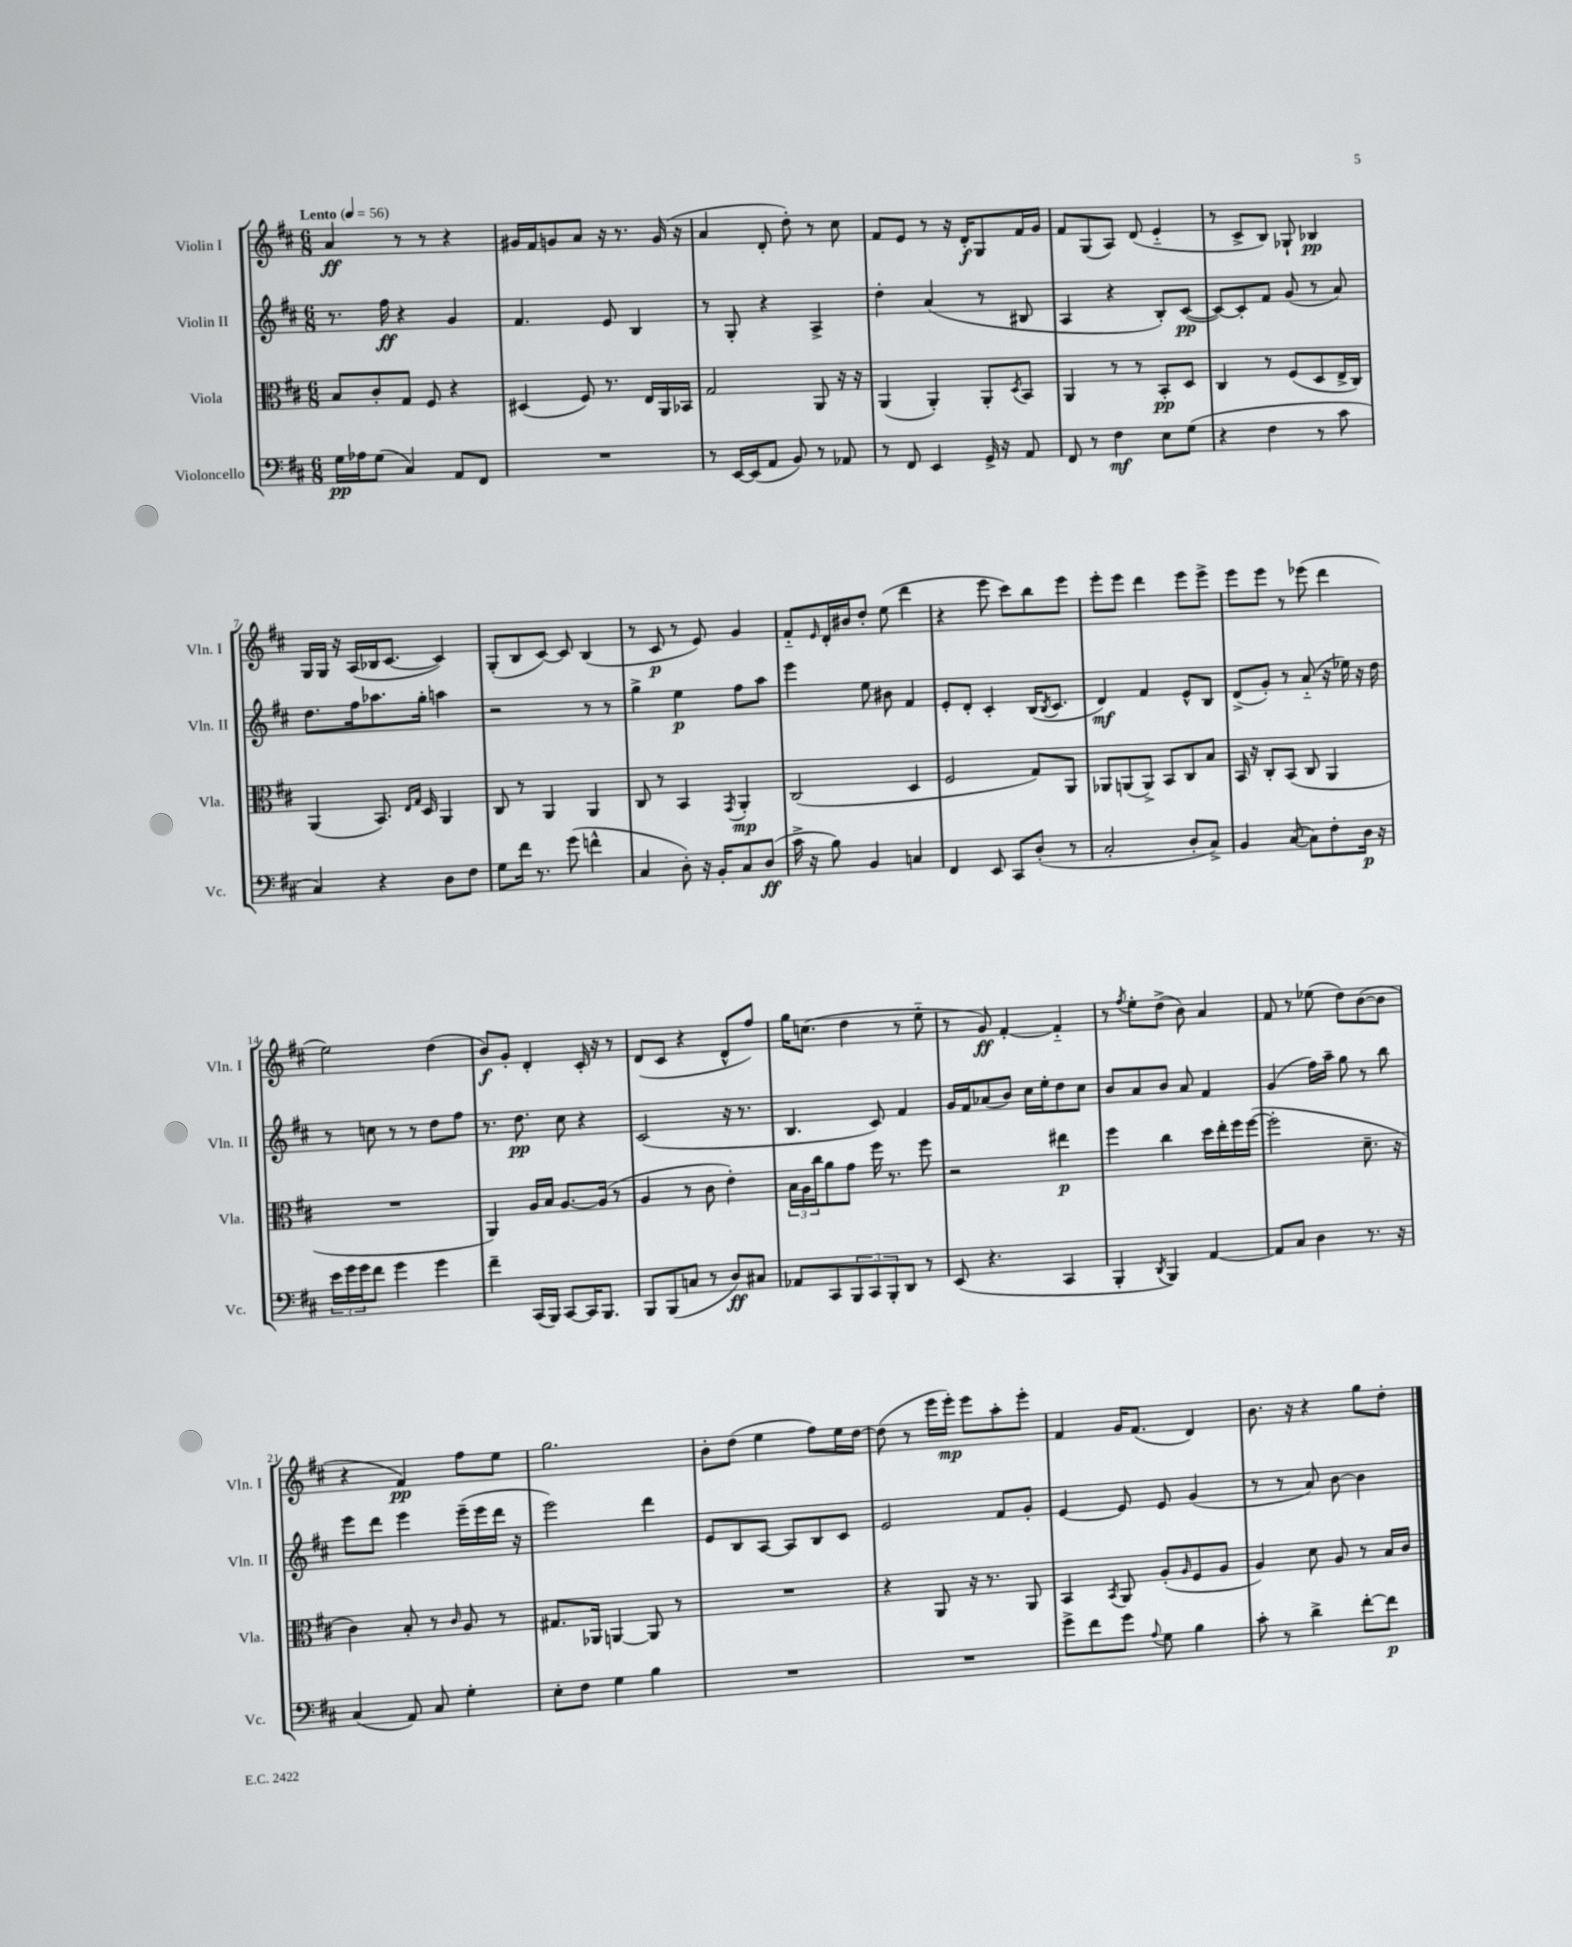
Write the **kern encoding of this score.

**kern	**dynam	**kern	**dynam	**kern	**dynam	**kern	**dynam
*part4	*part4	*part3	*part3	*part2	*part2	*part1	*part1
*staff4	*staff4	*staff3	*staff3	*staff2	*staff2	*staff1	*staff1
*I"Violoncello	*	*I"Viola	*	*I"Violin II	*	*I"Violin I	*
*I'Vc.	*	*I'Vla.	*	*I'Vln. II	*	*I'Vln. I	*
*clefF4	*	*clefC3	*	*clefG2	*	*clefG2	*
*k[f#c#]	*	*k[f#c#]	*	*k[f#c#]	*	*k[f#c#]	*
*M6/8	*	*M6/8	*	*M6/8	*	*M6/8	*
*MM56	*	*MM56	*	*MM56	*	*MM56	*
=1	=1	=1	=1	=1	=1	=1	=1
!	!	!	!	!	!	!LO:TX:a:B:t=Lento	!
16G\LL	pp	8B/L	.	8.r	.	4a/	ff
16A-X\J	.	.	.	.	.	.	.
(8G\J	.	8c#'/	.	.	.	.	.
.	.	.	.	16ff#\	ff	.	.
4C#/)	.	8G/J	.	4r	.	8r	.
.	.	8F#/	.	.	.	8r	.
8AA/L	.	4r	.	4g/	.	4r	.
8FF#/J	.	.	.	.	.	.	.
=2	=2	=2	=2	=2	=2	=2	=2
2.r	.	(4D#X/	.	4.f#/	.	16g#X/LL	.
.	.	.	.	.	.	16f#/J	.
.	.	.	.	.	.	8gn/	.
.	.	8F#/)	.	.	.	8a/J	.
.	.	8.r	.	8e/	.	16r	.
.	.	.	.	.	.	8.r	.
.	.	.	.	4B/	.	.	.
.	.	16E/LL	.	.	.	.	.
.	.	16AA/	.	.	.	(16g/	.
.	.	16BB-X/JJ	.	.	.	16r	.
=3	=3	=3	=3	=3	=3	=3	=3
8r	.	2G/	.	8r	.	4a/	.
[16EE/LL	.	.	.	8G'/	.	.	.
(16EE/J]	.	.	.	.	.	.	.
8AA/J	.	.	.	4r	.	8d'/	.
8BB/)	.	.	.	.	.	8dd'\)	.
8r	.	8AA/	.	4A^/	.	8r	.
8AA-X/	.	16r	.	.	.	8cc#\	.
.	.	16r	.	.	.	.	.
=4	=4	=4	=4	=4	=4	=4	=4
8r	.	(4AA/	.	4dd'\	.	8f#/L	.
8FF#/	.	.	.	.	.	8e/J	.
4EE/	.	4AA'/)	.	(4a/	.	8r	.
.	.	.	.	.	.	16r	.
.	.	.	.	.	.	16d'/KL	f
16GG^/	.	8AA'/L	.	8r	.	8G/	.
16r	.	.	.	.	.	.	.
.	.	8qD/	.	.	.	.	.
8AA/	.	8BB/J	.	8B#X/	.	16f#/L	.
.	.	.	.	.	.	16g/JJ	.
=5	=5	=5	=5	=5	=5	=5	=5
8FF#/	.	4AA/	.	4A/	.	8f#/L	.
8r	.	.	.	.	.	(8G/	.
4F#\	mf	8r	.	4r	.	8A/J)	.
.	.	8r	.	.	.	(8d/	.
8E\L	.	8BB'/L	pp	8B'/L)	.	4e/	.
(8G\J	.	8D/J	.	([8c#/J	pp	.	.
=6	=6	=6	=6	=6	=6	=6	=6
4r	.	4C#/	.	8c#/L_)	.	8r	.
.	.	.	.	8c#'/]	.	8c#^/L	.
4F#\	.	8r	.	8f#/J	.	8B/J)	.
.	.	(8F#/L	.	(8g/	.	8G-X`/	.
8r	.	8D/	.	8r	.	4B-X/	pp
8c#\	.	16E^/L	.	8a/)	.	.	.
.	.	16C#/JJ)	.	.	.	.	.
!!LO:LB:g=z
=7	=7	=7	=7	=7	=7	=7	=7
4C#/)	.	(4AA/	.	8.dd\L	.	16G/LL	.
.	.	.	.	.	.	16G/JJ	.
.	.	.	.	.	.	16r	.
.	.	.	.	16ff#\k	.	(16A/LL	.
4r	.	8.BB/)	.	8.aa-X\	.	16B-X/J	.
.	.	.	.	.	.	[8.c#/J	.
.	.	16qqE/LL	.	.	.	.	.
.	.	16qqG/JJ	.	.	.	.	.
.	.	16D/	.	16gg'\Jk	.	.	.
8D\L	.	4AA/	.	4aan\	.	4c#/])	.
8F#\J	.	.	.	.	.	.	.
=8	=8	=8	=8	=8	=8	=8	=8
8G\L	.	8C#/	.	2r	.	(8G'/L	.
16f#\Jk	.	8r	.	.	.	8B/	.
8.r	.	.	.	.	.	.	.
.	.	4AA/	.	.	.	[8c#/J)	.
(8g\	.	.	.	.	.	8c#/]	.
4fn^^\	.	4AA/	.	8r	.	(4B/	.
.	.	.	.	8r	.	.	.
=9	=9	=9	=9	=9	=9	=9	=9
4C#/	.	8C#/	.	4gg^\	.	8r	.
.	.	8r	.	.	.	8c#/	p
8D'\)	.	4BB/	.	4ee\	p	8r	.
16r	.	.	.	.	.	8e/)	.
16BB'/KL	.	.	.	.	.	.	.
.	.	8qGG/	.	.	.	.	.
8C#/	.	4AA'/	mp	8ff#\L	.	4g/	.
(8D/J	ff	.	.	8aa\J	.	.	.
=10	=10	=10	=10	=10	=10	=10	=10
16c#^\	.	(2C#/	.	4eee\	.	8f#/L	.
16r	.	.	.	.	.	.	.
.	.	.	.	.	.	16qqe/	.
8B\)	.	.	.	.	.	16d'/L	.
.	.	.	.	.	.	16b#X/J	.
4BB/	.	.	.	8ee\	.	8dd'/J	.
.	.	.	.	8b#X\	.	(8ee\	.
4Cn/	.	4D/	.	4f#/	.	4ddd\	.
=11	=11	=11	=11	=11	=11	=11	=11
4FF#/	.	2F#/	.	8e'/L	.	4r	.
.	.	.	.	8d'/J	.	.	.
8EE/	.	.	.	4c#'/	.	8eee\	.
8CC#/L	.	.	.	.	.	8ccc#\L)	.
(8D'/J	.	8G/L)	.	(16B/KL	.	8bb\	.
.	.	.	.	8qB/	.	.	.
.	.	.	.	8.c#/J	.	.	.
8r	.	8AA/J	.	.	.	8eee\J	.
=12	=12	=12	=12	=12	=12	=12	=12
2C#'/	.	8AA-X/L	.	4d/)	mf	8eee'\L	.
.	.	(8AAn/	.	.	.	8eee\J	.
.	.	8AA^/J)	.	4f#/	.	4ddd\	.
.	.	8BB/L	.	.	.	.	.
8D'/L	.	8C#/	.	8e^^/L	.	8eee\L	.
8C#^/J)	.	8B/J	.	8B/J	.	8eee^\J	.
=13	=13	=13	=13	=13	=13	=13	=13
4BB/	.	16BB/	.	(8d^/L	.	8eee\L	.
.	.	16r	.	.	.	.	.
.	.	8C#'/L	.	8g'/J)	.	8eee\J	.
([8C#/	.	(8BB/J	.	8r	.	8r	.
8C#\L])	.	8C#/	.	(8a/	.	(8eee-X\	.
8F#'\	.	4AA/	.	16r	.	4ddd\	.
.	.	.	.	16ee-X\)	.	.	.
16D\Jk	p	.	.	16r	.	.	.
16r	.	.	.	16dd\	.	.	.
!!LO:LB:g=z
=14	=14	=14	=14	=14	=14	=14	=14
24e\LL	.	2.r	.	8r	.	2ee\)	.
24g\	.	.	.	.	.	.	.
24g\J	.	.	.	.	.	.	.
8f#\J	.	.	.	8ccn\	.	.	.
4g\	.	.	.	8r	.	.	.
.	.	.	.	8r	.	.	.
4g\	.	.	.	8dd\L	.	(4dd\	.
.	.	.	.	8ff#\J	.	.	.
=15	=15	=15	=15	=15	=15	=15	=15
4f#~\	.	4AA/)	.	8.r	.	8b/L)	f
.	.	.	.	.	.	8g'/J	.
.	.	.	.	8.dd\	pp	.	.
(16CC#/LL	.	16A/LL	.	.	.	4d'/	.
16BBB/JJ)	.	16B/JJ	.	.	.	.	.
[8CC#/L	.	[8.A/L	.	8cc#\	.	.	.
16CC#/K]	.	.	.	4r	.	16c#'/	.
8.BBB/J	.	(16A/Jk]	.	.	.	16r	.
.	.	8r	.	.	.	8r	.
=16	=16	=16	=16	=16	=16	=16	=16
8BBB/L	.	4A/	.	(2c#/	.	(8d/L	.
(8BBB/	.	.	.	.	.	8c#/J	.
8Cn/J	.	8r	.	.	.	4r	.
8r	.	8c#\	.	.	.	.	.
8D/L)	ff	4e'\)	.	16r	.	8d^^/L	.
.	.	.	.	8.r	.	.	.
8C#X/J	.	.	.	.	.	8ff#/J)	.
=17	=17	=17	=17	=17	=17	=17	=17
8AA-X/L	.	24B\LL	.	4.B/	.	16gg\KL	.
.	.	24A\	.	.	.	.	.
.	.	.	.	.	.	(8.ccn\J	.
.	.	24cc#\J	.	.	.	.	.
8CC#/	.	8a\	.	.	.	.	.
12BBB/	.	8g\J	.	.	.	4dd\	.
12CC#/	.	.	.	.	.	.	.
.	.	16ff#\	.	8c#/)	.	.	.
12BBB'/	.	.	.	.	.	.	.
.	.	8.r	.	.	.	.	.
8DD/J	.	.	.	4f#/	.	8r	.
8r	.	8ff#\	.	.	.	8ee\	.
=18	=18	=18	=18	=18	=18	=18	=18
(8EE/	.	2r	.	16g/LL	.	8r	.
.	.	.	.	16f#/J	.	.	.
4.r	.	.	.	(8a-X/	.	8g/)	ff
.	.	.	.	8b/J)	.	[4f#'/	.
.	.	.	.	16cc#\LL	.	.	.
.	.	.	.	16ee'\J	.	.	.
4CC#/	.	4ee#X\	p	8dd\	.	4f#/]	.
.	.	.	.	8cc#\J	.	.	.
=19	=19	=19	=19	=19	=19	=19	=19
4BBB'/	.	4ff#\	.	8b/L	.	8r	.
.	.	.	.	.	.	8qff#/	.
.	.	.	.	8a/	.	8ee'\L	.
8qDD/	.	.	.	.	.	.	.
4BBB/)	.	4cc#\	.	8b/J	.	(8dd^\J	.
.	.	.	.	8a/	.	8b\)	.
[4AA/	.	16dd\LL	.	4f#/	.	4a/	.
.	.	16ee'\	.	.	.	.	.
.	.	16ff#\	.	.	.	.	.
.	.	([16ff#\JJ	.	.	.	.	.
=20	=20	=20	=20	=20	=20	=20	=20
8AA/L]	.	2ff#'\]	.	(4g/	.	8f#/	.
8C#/J	.	.	.	.	.	8r	.
4D\	.	.	.	16ff#\LL)	.	(8ee-X\	.
.	.	.	.	16aa~\JJ	.	.	.
.	.	.	.	8gg\	.	8dd\L)	.
8.r	.	8.d~\	.	8r	.	([8b\	.
.	.	.	.	8bb\	.	8b\J]	.
16r	.	16r	.	.	.	.	.
!!LO:LB:g=z
=21	=21	=21	=21	=21	=21	=21	=21
(4C#/	.	4c#\)	.	8eee\L	.	4r	.
.	.	.	.	8ddd\J	.	.	.
8AA/)	.	8B'/	.	4eee\	.	4f#/)	pp
8C#/	.	8r	.	.	.	.	.
.	.	16qqc#/	.	.	.	.	.
4G'\	.	8A/	.	(16eee~\LL	.	8ff#\L	.
.	.	.	.	16eee\	.	.	.
.	.	8r	.	16ddd\JJ	.	8ee\J	.
.	.	.	.	16r	.	.	.
=22	=22	=22	=22	=22	=22	=22	=22
8E'\L	.	8.G#X/L	.	2eee\)	.	2.gg\	.
8F#\J	.	.	.	.	.	.	.
.	.	16AA-X/Jk	.	.	.	.	.
4G\	.	[4AAn/	.	.	.	.	.
4B\	.	8AA/]	.	4ddd\	.	.	.
.	.	8r	.	.	.	.	.
=23	=23	=23	=23	=23	=23	=23	=23
2.r	.	2.r	.	8e/L	.	8b'\L	.
.	.	.	.	8B/	.	(8dd\J	.
.	.	.	.	[8A/J	.	4ee\	.
.	.	.	.	8A/L]	.	.	.
.	.	.	.	8B/	.	8ff#\L)	.
.	.	.	.	8c#/J	.	16ee\L	.
.	.	.	.	.	.	[16dd\JJ	.
=24	=24	=24	=24	=24	=24	=24	=24
2.r	.	4r	.	2e/	.	(8dd\]	.
.	.	.	.	.	.	8r	.
.	.	8AA/	.	.	.	16eee\LL	.
.	.	.	.	.	.	16eee'\JJ)	mp
.	.	16r	.	.	.	8eee\L	.
.	.	8.r	.	.	.	.	.
.	.	.	.	8f#/L	.	8aa'\	.
.	.	8AA/	.	8g'/J	.	8eee'\J	.
=25	=25	=25	=25	=25	=25	=25	=25
8g^\L	.	4BB/	.	[4e/	.	4f#/	.
8f#\	.	.	.	.	.	.	.
.	.	8qBB/	.	.	.	.	.
8g\J	.	8AA/	.	8e/]	.	16g/KL	.
.	.	.	.	.	.	(8.f#/J	.
8qqA/	.	.	.	.	.	.	.
8G\	.	(8A'/L	.	8e/	.	.	.
.	.	16qqA/	.	.	.	.	.
4B\	.	8F#/	.	(4g/	.	4d/)	.
.	.	8A/J	.	.	.	.	.
=26	=26	=26	=26	=26	=26	=26	=26
8c#'\	.	4A/)	.	8r	.	8.b\	.
8r	.	.	.	8r	.	.	.
.	.	.	.	.	.	16r	.
4d^\	.	8d\	.	8a/)	.	4r	.
.	.	8A/	.	[8b\	.	.	.
[8f#'\L	.	8r	.	4b\]	.	8gg\L	.
8f#\J]	p	16B/LL	.	.	.	8dd'\J	.
.	.	16c#/JJ	.	.	.	.	.
==	==	==	==	==	==	==	==
*-	*-	*-	*-	*-	*-	*-	*-
